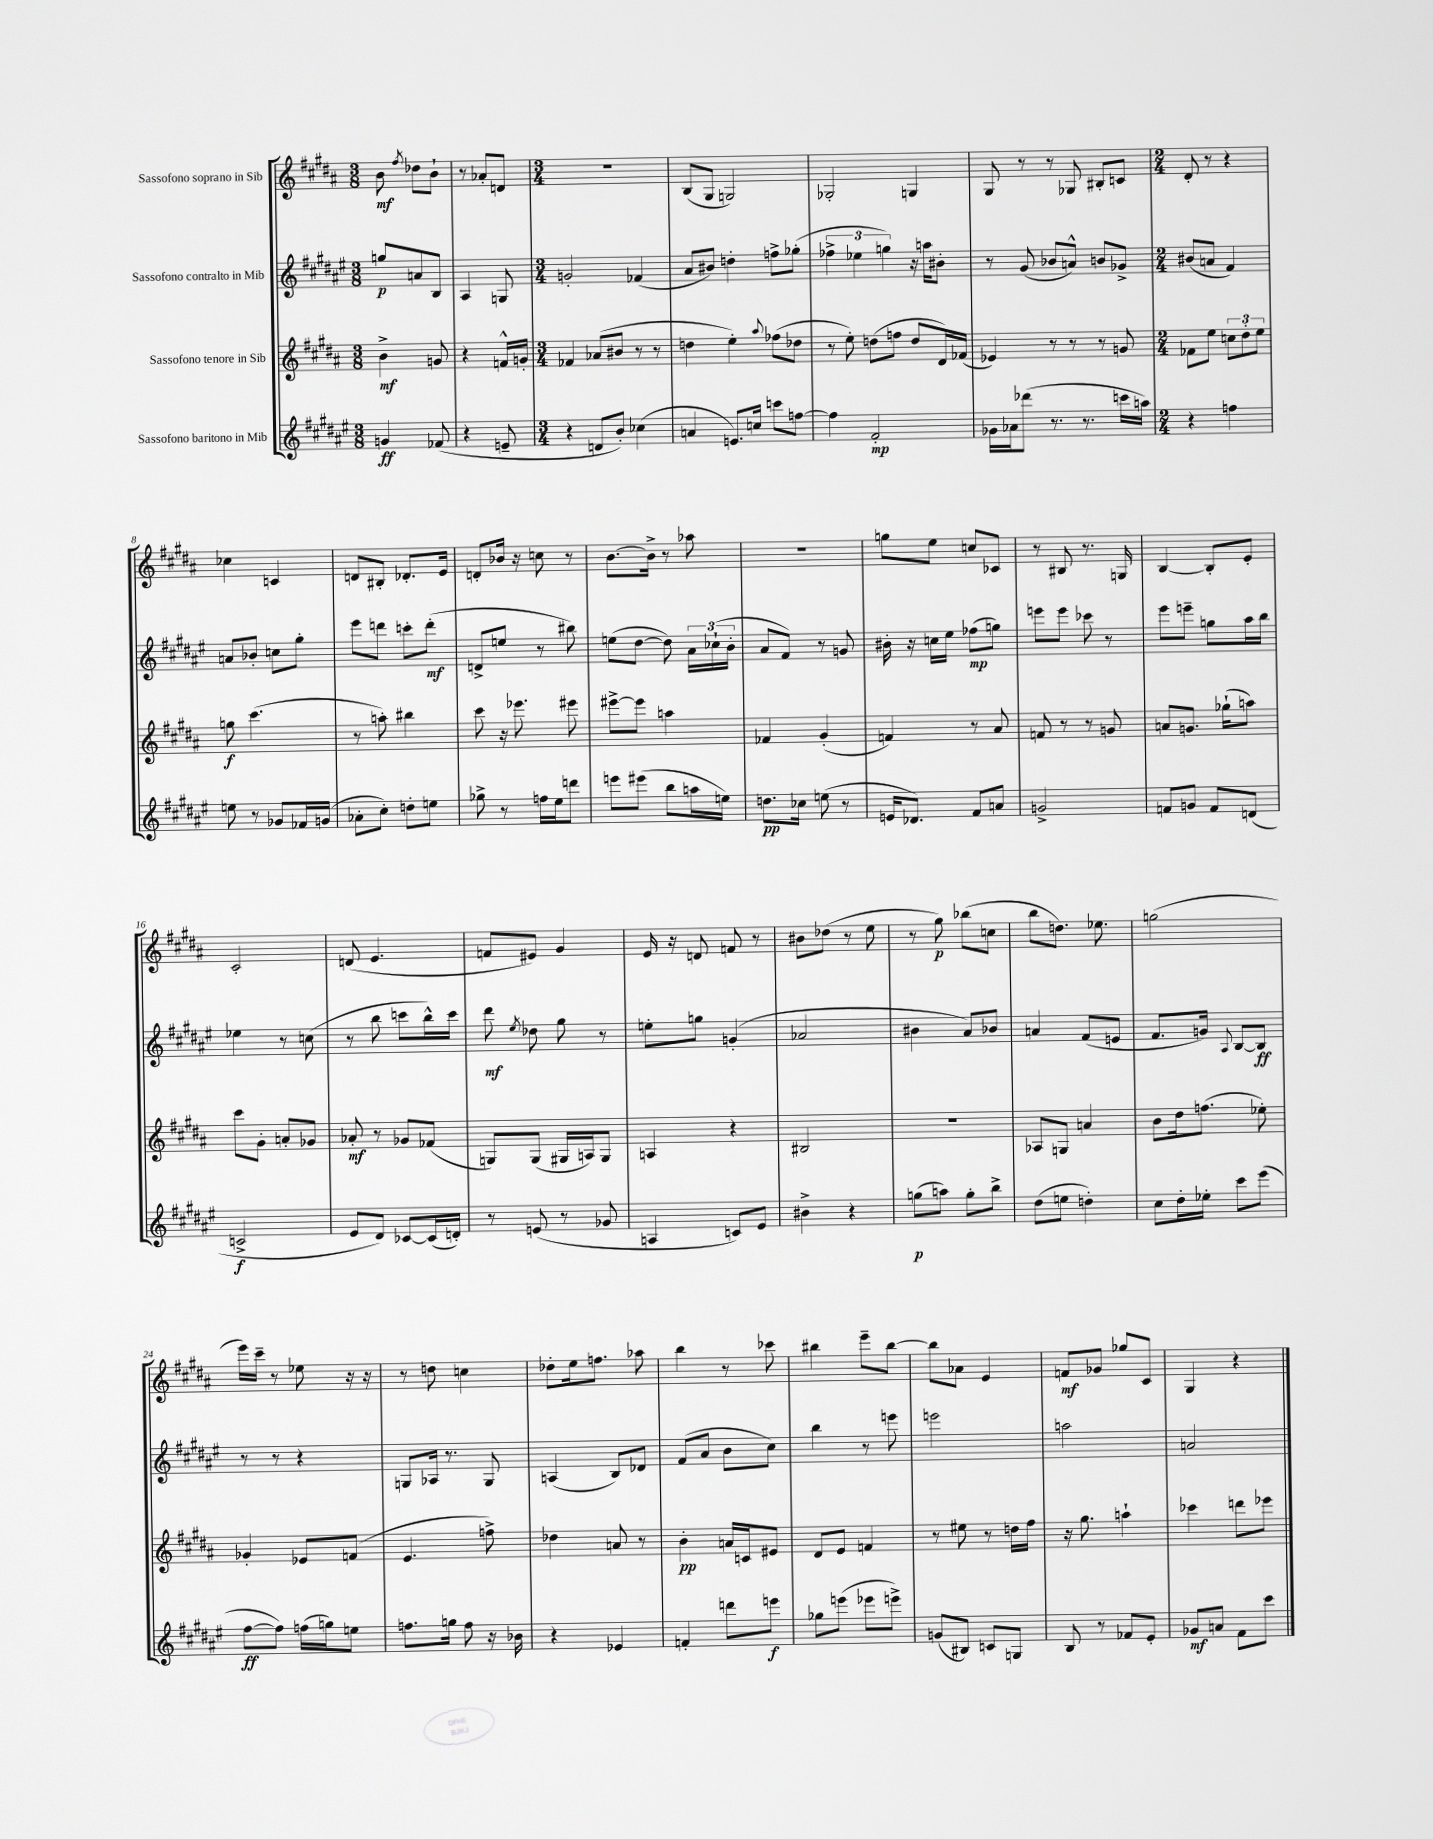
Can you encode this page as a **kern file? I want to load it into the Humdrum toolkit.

**kern	**kern	**kern	**kern
*staff4	*staff3	*staff2	*staff1
*clefG2	*clefG2	*clefG2	*clefG2
*k[f#c#g#d#a#e#]	*k[f#c#g#d#a#]	*k[f#c#g#d#a#e#]	*k[f#c#g#d#a#]
*M3/8	*M3/8	*M3/8	*M3/8
4g/	4b^\	8gg/L	8b\
.	.	.	8qff#/
.	.	8a/	8dd-\L
(8f-/	8g/	8B/J	8b`\J
=	=	=	=
4r	4r	4A#/	8r
.	.	.	8a-'/L
8e~/	16f^^/LL	8G/	8d/J
.	16g'/JJ	.	.
=	=	=	=
*M3/4	*M3/4	*M3/4	*M3/4
4r	4f-/	2g'/	2.r
8d/L	(8a-/L	.	.
8b'/J)	8b#/J	.	.
(4cc-\	8r	(4f-/	.
.	8r	.	.
=	=	=	=
4a/	4dd\	8a#/L	(8B/L
.	.	8b#/J)	8G#/J
8.e/L)	4ee'\)	4dd'\	2G/)
16cc/Jk	.	.	.
.	8qqaa#/	.	.
8ccc\L	(8ff-\L	8ff^\L	.
[8ff\J	8dd-\J	(8gg-'\J	.
=	=	=	=
4ff\]	8r	6ff-^\	2G-'/
.	8ee'\)	.	.
.	.	6ee-\	.
2f#'/	(8dd\L	.	.
.	.	6gg\)	.
.	8ff\J	.	.
.	8dd/L	16r	4G/
.	.	16aa\LK	.
.	16d#/L)	8b#'\J	.
.	(16f-/JJ	.	.
=	=	=	=
16g-\LL	4e-/)	8r	8G#/
16a-\J	.	.	.
(8ddd-\J	.	(8g#/	8r
8.r	8r	8b-/L	8r
.	8r	8a^^/J)	8G-/
8.r	.	.	.
.	8r	8b/L	8B#'/L
16ccc\LL	8g/	8g-^/J	8c/J
16aa\JJ)	.	.	.
=	=	=	=
*M2/4	*M2/4	*M2/4	*M2/4
4r	8f-\L	(8b#/L	8d#'/
.	8ee\J	8a/J	8r
4ff\	12cc\L	4f#/)	4r
.	12dd#'\	.	.
.	12ee\J	.	.
=	=	=	=
8ee\	8gg\	8a/L	4cc-\
8r	(4.ccc#\	8b-'/J	.
8g-/L	.	8cc\L	4c/
16f-/L	.	8gg#'\J	.
(16g/JJ	.	.	.
=	=	=	=
8a-'\L	8r	8eee#\L	8d/L
8cc#'\J)	8aa'\)	8ddd\J	8B#'/J
8dd'\L	4bb#\	8ccc'\L	8.d-'/L
8ee\J	.	(8ddd'\J	.
.	.	.	16e/Jk
=	=	=	=
8gg-^\	8ccc#\	8d^/L	8d'/L
8r	16r	8ee/J	16b-/Jk
.	8.eee-\	.	16r
16ff\LL	.	8r	8cc\
16ee#\J	.	.	.
8ddd\J	8eee#\	8bb#\)	8r
=	=	=	=
8eee\L	[8eee#^\L	(8ee\L	[8.b\L
(8eee#\J	8eee#\]J	[8dd#\J	.
.	.	.	16b^\]Jk
8bb\L	4aa\	8dd#\])	8r
16aa\L	.	24a#\LL	8aa-\
.	.	(24cc-`\	.
16ee\JJ)	.	.	.
.	.	24b'\JJ	.
=	=	=	=
8.dd\L	4f-/	8a#/L	2r
.	.	8f#/J)	.
16cc-\Jk	.	.	.
(8ee\	(4g#'/	8r	.
8r	.	8g/	.
=	=	=	=
16e/LK	4f/)	16b#'\	8gg\L
8.d-/J)	.	16r	.
.	.	16cc\LL	8ee\J
.	.	16ee#\JJ	.
8f#/L	8r	(8ff-\L	8cc/L
8a/J	8a#/	8gg\J)	8c-/J
=	=	=	=
2g^/	8f/	8eee\L	8r
.	8r	8eee\J	8B#/
.	8r	8ccc-\	8.r
.	8g/	8r	.
.	.	.	16G/
=	=	=	=
8f/L	8a/L	8eee#\L	[4B/
8g/J	8.g/J	8eee~\J	.
8f/L	.	8gg\L	8B'/]L
.	(16gg-`\LK	.	.
(8d/J	8aa\J)	16aa#\L	8e'/J
.	.	16bb\JJ	.
=	=	=	=
2c^/	8ccc#\L	4ee-\	2c#'/
.	8g#'\J	.	.
.	8a'/L	8r	.
.	8g-/J	(8cc\	.
=	=	=	=
8e#/L	8a-'/	8r	(8d/
8d#/J)	8r	8bb\	4.e/
[8c-/L	8g-/L	8ccc\L	.
(16c-/]L	(8f-/J	16bb^^\L)	.
16d'/JJ)	.	16ccc\JJ	.
=	=	=	=
8r	8G/L)	8ddd#\	8f/L
.	.	8qee#/	.
(8e/	(8G/J	8dd-\	8e#/J)
8r	16G#/LL	8gg#\	4g#/
.	16A/J)	.	.
8g-/	8G#/J	8r	.
=	=	=	=
4A/	4A/	8ee'\L	16e/
.	.	.	16r
.	.	8gg\J	8d/
8c/L)	4r	(4g'/	8f/
8e#/J	.	.	8r
=	=	=	=
4b#^\	2B#/	2a-/	8b#\L
.	.	.	(8dd-\J
4r	.	.	8r
.	.	.	8ee\
=	=	=	=
(8gg\L	2r	4b#\	8r
8aa\J)	.	.	8gg#\)
8gg'\L	.	8a#/L)	(8bb-\L
8bb^\J	.	8b-/J	8cc\J
=	=	=	=
(8dd#\L	8A-/L	4a/	8bb\L
8ee\J	8G/J	.	8.dd\J)
4dd'\)	4a/	(8f#/L	.
.	.	.	8.ee-\
.	.	8e/J	.
=	=	=	=
8cc#\L	8b\L	8.f#/L	(2gg\
16dd#'\L	16dd#\k	.	.
16ee-'\JJ	(8.ff\J	16g/Jk)	.
.	.	8qqA#/	.
8ccc#\L	.	[8B/L	.
(8eee#\J	8ee-'\)	8B/]J	.
=	=	=	=
[8ff#\L	4g-'/	8r	16eee\LL)
.	.	.	16ccc#~\JJ
8ff#\]J)	.	8r	8r
(16ff\LL	8e-/L	4r	8ee-\
16gg\J)	.	.	.
8ee\J	(8f/J	.	16r
.	.	.	16r
=	=	=	=
8.ff\L	4.e/	8G/L	8r
.	.	16A-/Jk	8dd\
16gg\Jk	.	8.r	.
8ff\	.	.	4cc\
16r	8ff^\)	8G/	.
16b-\	.	.	.
=	=	=	=
4r	4dd-\	(4A/	8dd-'\L
.	.	.	16ee\k
.	.	.	8.ff\J
4e-/	8a/	8B/L)	.
.	8r	8d-/J	8aa-\
=	=	=	=
4f'/	4b'\	(8f#/L	4bb\
.	.	8a#/J	.
8ddd\L	16a/LL	8b\L	8r
.	16c/J	.	.
8eee\J	8e#/J	8cc#\J)	8ccc-\
=	=	=	=
8gg-\L	8d#/L	4bb\	4bb#\
(8eee\J	8e/J	.	.
8eee-\L	4f/	8r	8eee~\L
8eee^\J)	.	8eee\	[8bb#\J
=	=	=	=
(8g/L	8r	2eee\	8bb#\]L
8B#/J)	8ee#\	.	8a-\J
8c/L	8r	.	4e/
8G/J	16dd\LL	.	.
.	16ff#\JJ	.	.
=	=	=	=
8B/	16r	2aa\	8f/L
.	8.gg#\	.	.
8r	.	.	8g-/J
8f-/L	4aa`\	.	8gg-/L
8e#'/J	.	.	8c#/J
=	=	=	=
8g-/L	4ccc-\	2a/	4G#/
8a/J	.	.	.
8f#\L	8ddd\L	.	4r
8ccc#\J	8eee-\J	.	.
==	==	==	==
*-	*-	*-	*-
